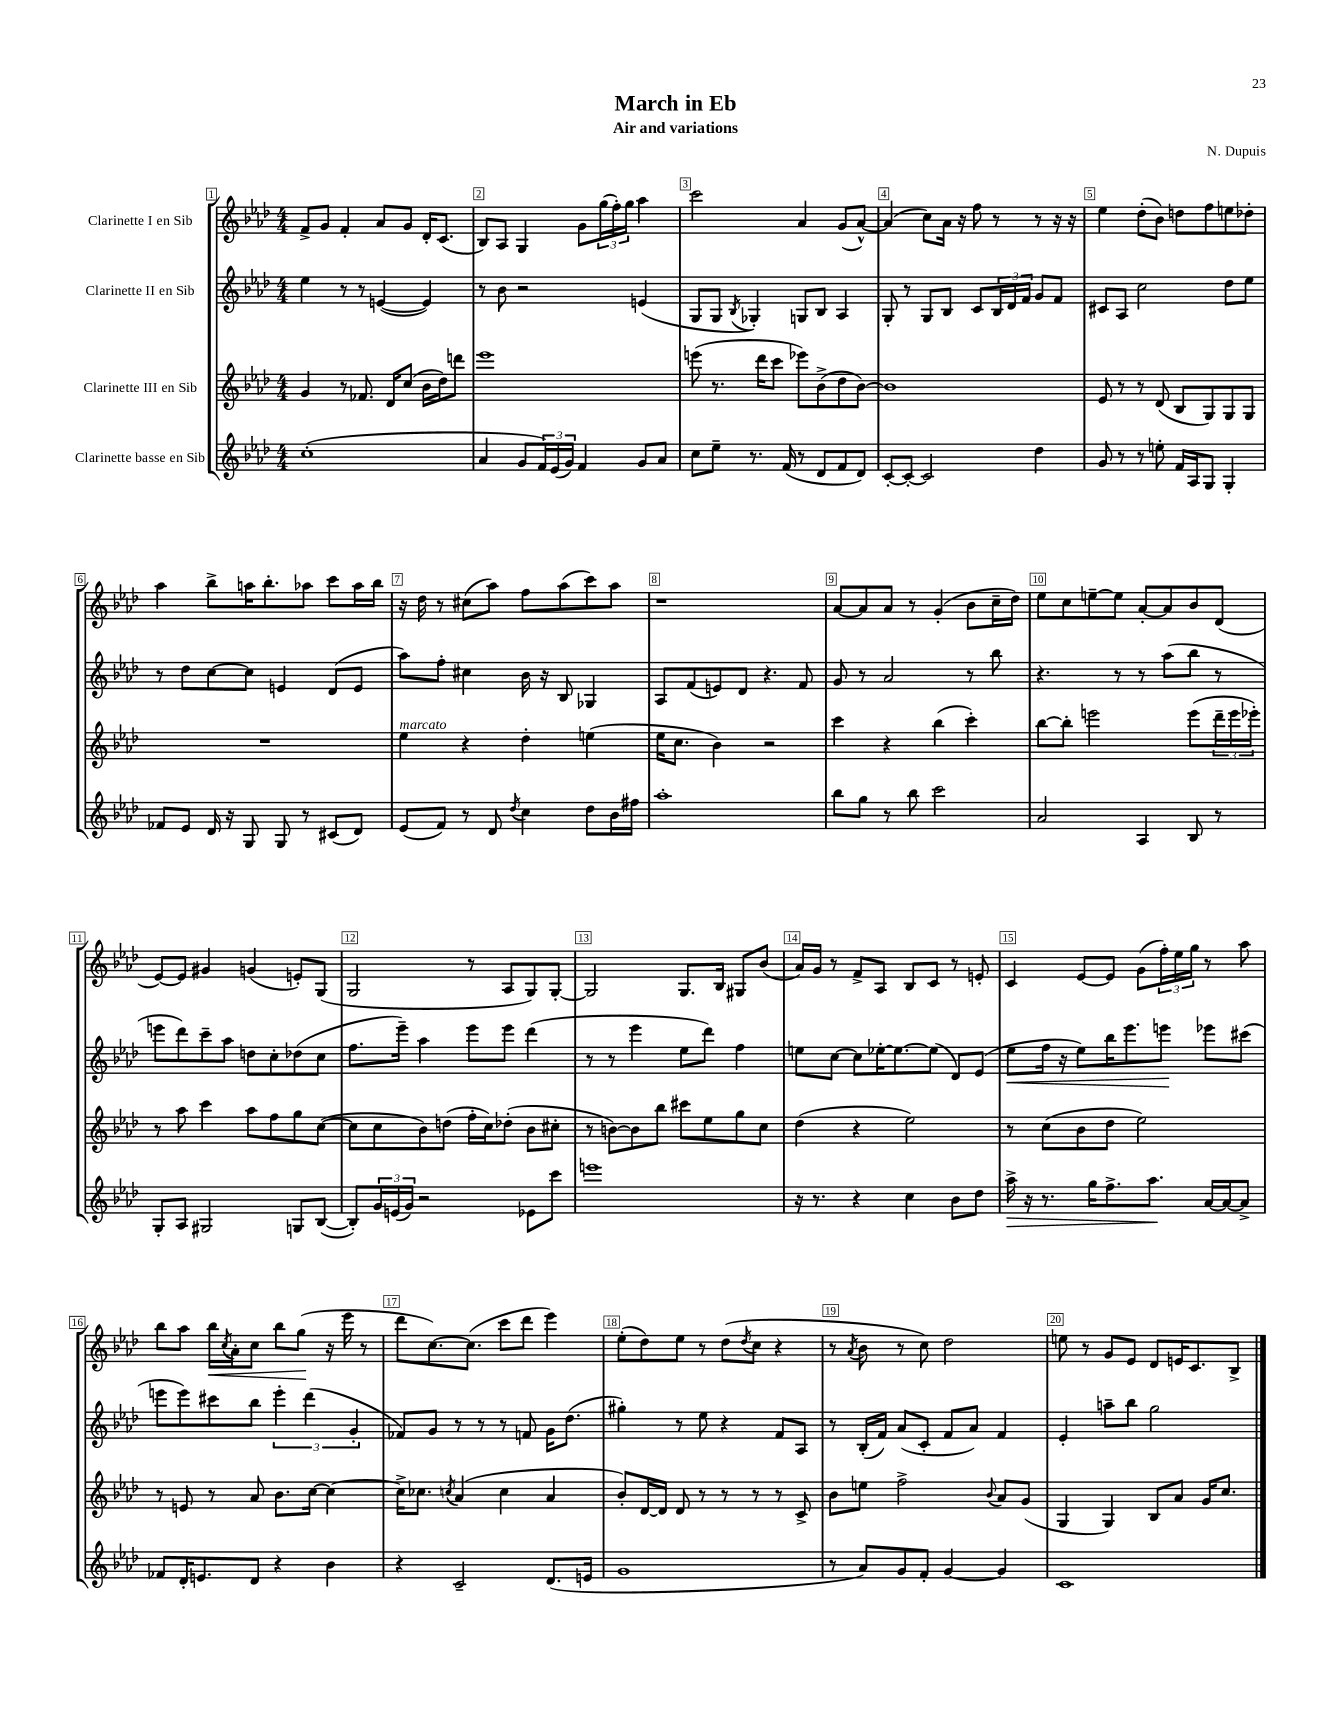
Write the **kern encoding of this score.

**kern	**dynam	**kern	**kern	**dynam	**kern	**dynam
*part4	*part4	*part3	*part2	*part2	*part1	*part1
*staff4	*staff4	*staff3	*staff2	*staff2	*staff1	*staff1
*I"Clarinette basse en Sib	*	*I"Clarinette III en Sib	*I"Clarinette II en Sib	*	*I"Clarinette I en Sib	*
*clefG2	*	*clefG2	*clefG2	*	*clefG2	*
*k[b-e-a-d-]	*	*k[b-e-a-d-]	*k[b-e-a-d-]	*	*k[b-e-a-d-]	*
*M4/4	*	*M4/4	*M4/4	*	*M4/4	*
=1	=1	=1	=1	=1	=1	=1
(1cc'	.	4g/	4ee-\	.	8f^/L	.
.	.	.	.	.	8g/J	.
.	.	8r	8r	.	4f'/	.
.	.	8.f-X/	8r	.	.	.
.	.	.	([4en/	.	8a-/L	.
.	.	16d-/KL	.	.	.	.
.	.	(8cc/J	.	.	8g/J	.
.	.	16b-\LL	4e/])	.	16d-'/KL	.
.	.	16dd-\J)	.	.	(8.c/J	.
.	.	8dddn\J	.	.	.	.
=2	=2	=2	=2	=2	=2	=2
4a-/	.	1eee-	8r	.	8B-/L)	.
.	.	.	8b-\	.	8A-/J	.
8g/L	.	.	2r	.	4G/	.
24f/L)	.	.	.	.	.	.
(24e-/	.	.	.	.	.	.
24g/JJ)	.	.	.	.	.	.
4f/	.	.	.	.	8g\L	.
.	.	.	.	.	(24gg\L	.
.	.	.	.	.	24ff'\)	.
.	.	.	.	.	24gg\JJ	.
8g/L	.	.	(4en/	.	4aa-\	.
8a-/J	.	.	.	.	.	.
=3	=3	=3	=3	=3	=3	=3
8cc\L	.	(8eeen\	8G/L	.	2ccc\	.
8ee-~\J	.	8.r	8G/J	.	.	.
.	.	.	8qB-/	.	.	.
8.r	.	.	4G-X'/)	.	.	.
.	.	16ddd-\KL	.	.	.	.
.	.	8ccc\J	.	.	.	.
(16f/	.	.	.	.	.	.
8r	.	8eee-X\L)	8Gn/L	.	4a-/	.
8d-/L	.	(8b-^\	8B-/J	.	.	.
8f/	.	8dd-\	4A-/	.	(8g/L	.
8d-/J)	.	[8b-\J)	.	.	[8a-^^/J)	.
=4	=4	=4	=4	=4	=4	=4
[8c'/L	.	1b-]	8G'/	.	(4a-/]	.
8c'/J_	.	.	8r	.	.	.
2c/]	.	.	8G/L	.	8cc\L)	.
.	.	.	8B-/J	.	16a-\Jk	.
.	.	.	.	.	16r	.
.	.	.	8c/L	.	8ff\	.
.	.	.	24B-/L	.	8r	.
.	.	.	24d-/	.	.	.
.	.	.	24f/JJ	.	.	.
4dd-\	.	.	8g/L	.	8r	.
.	.	.	8f/J	.	16r	.
.	.	.	.	.	16r	.
=5	=5	=5	=5	=5	=5	=5
8g/	.	8e-/	8c#X/L	.	4ee-\	.
8r	.	8r	8A-/J	.	.	.
8r	.	8r	2cc\	.	(8dd-'\L	.
8een'\	.	(8d-/	.	.	8b-\J)	.
16f/LL	.	8B-/L	.	.	8ddn\L	.
16A-/J	.	.	.	.	.	.
8G/J	.	8G/)	.	.	8ff\	.
4G'/	.	8G/	8dd-\L	.	8een\	.
.	.	8G/J	8ee-\J	.	8dd-X'\J	.
!!LO:LB:g=z
=6	=6	=6	=6	=6	=6	=6
8f-X/L	.	1r	8r	.	4aa-\	.
8e-/J	.	.	8dd-\L	.	.	.
16d-/	.	.	[8cc\	.	8bb-^\L	.
16r	.	.	.	.	.	.
8G/	.	.	8cc\J]	.	16aan\K	.
.	.	.	.	.	8.bb-'\	.
8G/	.	.	4en/	.	.	.
8r	.	.	.	.	8aa-X\J	.
(8c#X/L	.	.	(8d-/L	.	8ccc\L	.
8d-/J)	.	.	8e/J	.	16aa-\L	.
.	.	.	.	.	16bb-\JJ	.
=7	=7	=7	=7	=7	=7	=7
!	!	!LO:TX:a:i:t=marcato	!	!	!	!
(8e-/L	.	4ee-\	8aa-\L)	.	16r	.
.	.	.	.	.	16dd-\	.
8f/J)	.	.	8ff'\J	.	8r	.
8r	.	4r	4cc#X\	.	(8cc#X\L	.
8d-/	.	.	.	.	8aa-\J)	.
8qdd-/	.	.	.	.	.	.
4cc\	.	4dd-'\	16b-\	.	8ff\L	.
.	.	.	16r	.	.	.
.	.	.	8B-/	.	(8aa-\	.
8dd-\L	.	(4een\	4G-X/	.	8ccc\)	.
16b-\L	.	.	.	.	8aa-\J	.
16ff#X\JJ	.	.	.	.	.	.
=8	=8	=8	=8	=8	=8	=8
1aa-'	.	16ee-\KL	8A-/L	.	1r	.
.	.	8.cc\J	.	.	.	.
.	.	.	(8f/	.	.	.
.	.	4b-\)	8en/)	.	.	.
.	.	.	8d-/J	.	.	.
.	.	2r	4.r	.	.	.
.	.	.	8f/	.	.	.
=9	=9	=9	=9	=9	=9	=9
8bb-\L	.	4ccc\	8g/	.	[8a-/L	.
8gg\J	.	.	8r	.	8a-/]	.
8r	.	4r	2a-/	.	8a-/J	.
8bb-\	.	.	.	.	8r	.
2ccc\	.	(4bb-\	.	.	(4g'/	.
.	.	4ccc'\)	8r	.	8b-\L	.
.	.	.	8bb-\	.	16cc~\L	.
.	.	.	.	.	16dd-\JJ)	.
=10	=10	=10	=10	=10	=10	=10
2a-/	.	[8bb-\L	4.r	.	8ee-\L	.
.	.	8bb-'\J]	.	.	8cc\	.
.	.	2eeen\	.	.	[8een~\	.
.	.	.	8r	.	8ee\J]	.
4A-/	.	.	8r	.	[8a-'/L	.
.	.	.	(8aa-\L	.	8a-/]	.
8B-/	.	(8eee\L	8bb-\J	.	8b-/	.
8r	.	24ddd-~\L	8r	.	(8d-/J	.
.	.	24eee\	.	.	.	.
.	.	24eee-X'\JJ)	.	.	.	.
!!LO:LB:g=z
=11	=11	=11	=11	=11	=11	=11
8G'/L	.	8r	8eeen\L	.	[8e-/L)	.
8A-/J	.	8aa-\	8ddd-\)	.	8e-/J]	.
2G#X/	.	4ccc\	8ccc~\	.	4g#X/	.
.	.	.	8aa-\J	.	.	.
.	.	8aa-\L	8ddn\L	.	(4gn/	.
.	.	8ff\	8cc'\	.	.	.
8Gn/L	.	8gg\	(8dd-X\	.	8en'/L)	.
([8B-/J	.	([8cc\J	8cc\J	.	(8G/J	.
=12	=12	=12	=12	=12	=12	=12
8B-'/L])	.	8cc\L]	8.ff\L	.	2G/	.
24g/L	.	8cc\	.	.	.	.
(24en/	.	.	.	.	.	.
.	.	.	16eee-~\Jk)	.	.	.
24g/JJ)	.	.	.	.	.	.
2r	.	8b-\)	4aa-\	.	.	.
.	.	(8ddn\J	.	.	.	.
.	.	16ff'\LL	8eee-\L	.	8r	.
.	.	16cc\J)	.	.	.	.
.	.	(8dd-X'\J	8eee-\J	.	8A-/L	.
8e-X\L	.	8b-\L	(4ddd-\	.	8G/)	.
8ccc\J	.	8cc#X'\J	.	.	[8G'/J	.
=13	=13	=13	=13	=13	=13	=13
1eeen	.	8r	8r	.	2G/]	.
.	.	[8bn\L)	8r	.	.	.
.	.	8b\]	4eee-\	.	.	.
.	.	8bb-\J	.	.	.	.
.	.	8ccc#X\L	8ee-\L	.	8.G/L	.
.	.	8ee-\	8ddd-\J)	.	.	.
.	.	.	.	.	16B-/Jk	.
.	.	8gg\	4ff\	.	8G#X/L	.
.	.	8cc\J	.	.	(8b-/J	.
=14	=14	=14	=14	=14	=14	=14
16r	.	(4dd-\	8een\L	.	16a-/LL)	.
8.r	.	.	.	.	16g/JJ	.
.	.	.	[8cc\J	.	8r	.
4r	.	4r	8cc\L]	.	8f^/L	.
.	.	.	[16ee-X'\K	.	8A-/J	.
.	.	.	8.ee-\_	.	.	.
4cc\	.	2ee-\)	.	.	8B-/L	.
.	.	.	(8ee-\J]	.	8c/J	.
8b-\L	.	.	8d-/L)	.	8r	.
8dd-\J	.	.	(8e-/J	.	8en'/	.
=15	=15	=15	=15	=15	=15	=15
!	!LO:HP:b	!	!	!LO:HP:b	!	!
16aa-^\	>	8r	8ee-\L	<	4c/	.
16r	.	.	.	.	.	.
8.r	.	(8cc\L	16ff\Jk	.	.	.
.	.	.	16r	.	.	.
.	.	8b-\	8ee-\L)	.	[8e-/L	.
16gg\KL	.	.	.	.	.	.
8.ff^\	.	8dd-\J	16bb-\K	.	8e-/J]	.
.	.	.	8.eee-\	.	.	.
.	.	2ee-\)	.	.	(8g\L	.
8.aa-\J	.	.	.	.	.	.
.	.	.	8eeen\J	.	24ff'\L)	.
.	.	.	.	.	24ee-\	.
.	.	.	.	.	24gg\JJ	.
[16a-/LL	]	.	8eee-X\L	[	8r	.
16a-/J_	.	.	.	.	.	.
8a-^/J]	.	.	(8ccc#X\J	.	8aa-\	.
!!LO:LB:g=z
=16	=16	=16	=16	=16	=16	=16
8f-X/L	.	8r	8eeen\L	.	8bb-\L	.
16d-'/K	.	8en/	8eee\)	.	8aa-\J	.
8.en/	.	.	.	.	.	.
!	!	!	!	!	!	!LO:HP:b
.	.	8r	8ccc#X\	.	16bb-\LL	<
.	.	.	.	.	8qcc/	.
.	.	.	.	.	16a-'\J	.
8d-/J	.	8a-/	8bb-\J	.	8cc\J	.
4r	.	8.b-\L	6eee'\	.	8bb-\L	.
.	.	.	.	.	(8gg\J	.
.	.	.	(6ddd-\	.	.	.
.	.	[16cc\Jk	.	.	.	.
4b-\	.	4cc\_	.	.	16r	[
.	.	.	.	.	16eee-\	.
.	.	.	6g'/	.	.	.
.	.	.	.	.	8r	.
=17	=17	=17	=17	=17	=17	=17
4r	.	16cc^\KL]	8f-X/L)	.	8ddd-\L	.
.	.	8.cc-X\J	.	.	.	.
.	.	.	8g/J	.	[8.cc\)	.
.	.	8qccn/	.	.	.	.
2c~/	.	(4a-/	8r	.	.	.
.	.	.	.	.	(8.cc\J]	.
.	.	.	8r	.	.	.
.	.	4cc\	8r	.	8ccc\L	.
.	.	.	8fn/	.	8ddd-\J	.
(8.d-/L	.	4a-/	16g\KL	.	4eee-\)	.
.	.	.	(8.dd-\J	.	.	.
16en/Jk	.	.	.	.	.	.
=18	=18	=18	=18	=18	=18	=18
1g	.	8b-'/L)	4gg#X'\)	.	(8ee-'\L	.
.	.	[16d-/L	.	.	8dd-\)	.
.	.	16d-/JJ]	.	.	.	.
.	.	8d-/	8r	.	8ee-\J	.
.	.	8r	8ee-\	.	8r	.
.	.	8r	4r	.	(8dd-\L	.
.	.	.	.	.	8qdd-/	.
.	.	8r	.	.	8cc\J	.
.	.	8r	8f/L	.	4r	.
.	.	8c^/	8A-/J	.	.	.
=19	=19	=19	=19	=19	=19	=19
8r	.	8b-\L	8r	.	8r	.
.	.	.	.	.	8qa-/	.
8a-/L)	.	8een\J	(16B-'/LL	.	8b-\	.
.	.	.	16f/JJ)	.	.	.
8g/	.	2ff^\	(8a-/L	.	8r	.
8f'/J	.	.	8c'/J	.	8cc\)	.
[4g/	.	.	8f/L	.	2dd-\	.
.	.	.	8a-/J)	.	.	.
.	.	8qqb-/	.	.	.	.
4g/]	.	8a-/L	4f/	.	.	.
.	.	(8g/J	.	.	.	.
=20	=20	=20	=20	=20	=20	=20
1c	.	4G/	4e-'/	.	8een\	.
.	.	.	.	.	8r	.
.	.	4G/)	8aan~\L	.	8g/L	.
.	.	.	8bb-\J	.	8e-/J	.
.	.	8B-/L	2gg\	.	8d-/L	.
.	.	8a-/J	.	.	16en/K	.
.	.	.	.	.	8.c/	.
.	.	16g/KL	.	.	.	.
.	.	8.cc/J	.	.	.	.
.	.	.	.	.	8B-^/J	.
==	==	==	==	==	==	==
*-	*-	*-	*-	*-	*-	*-
